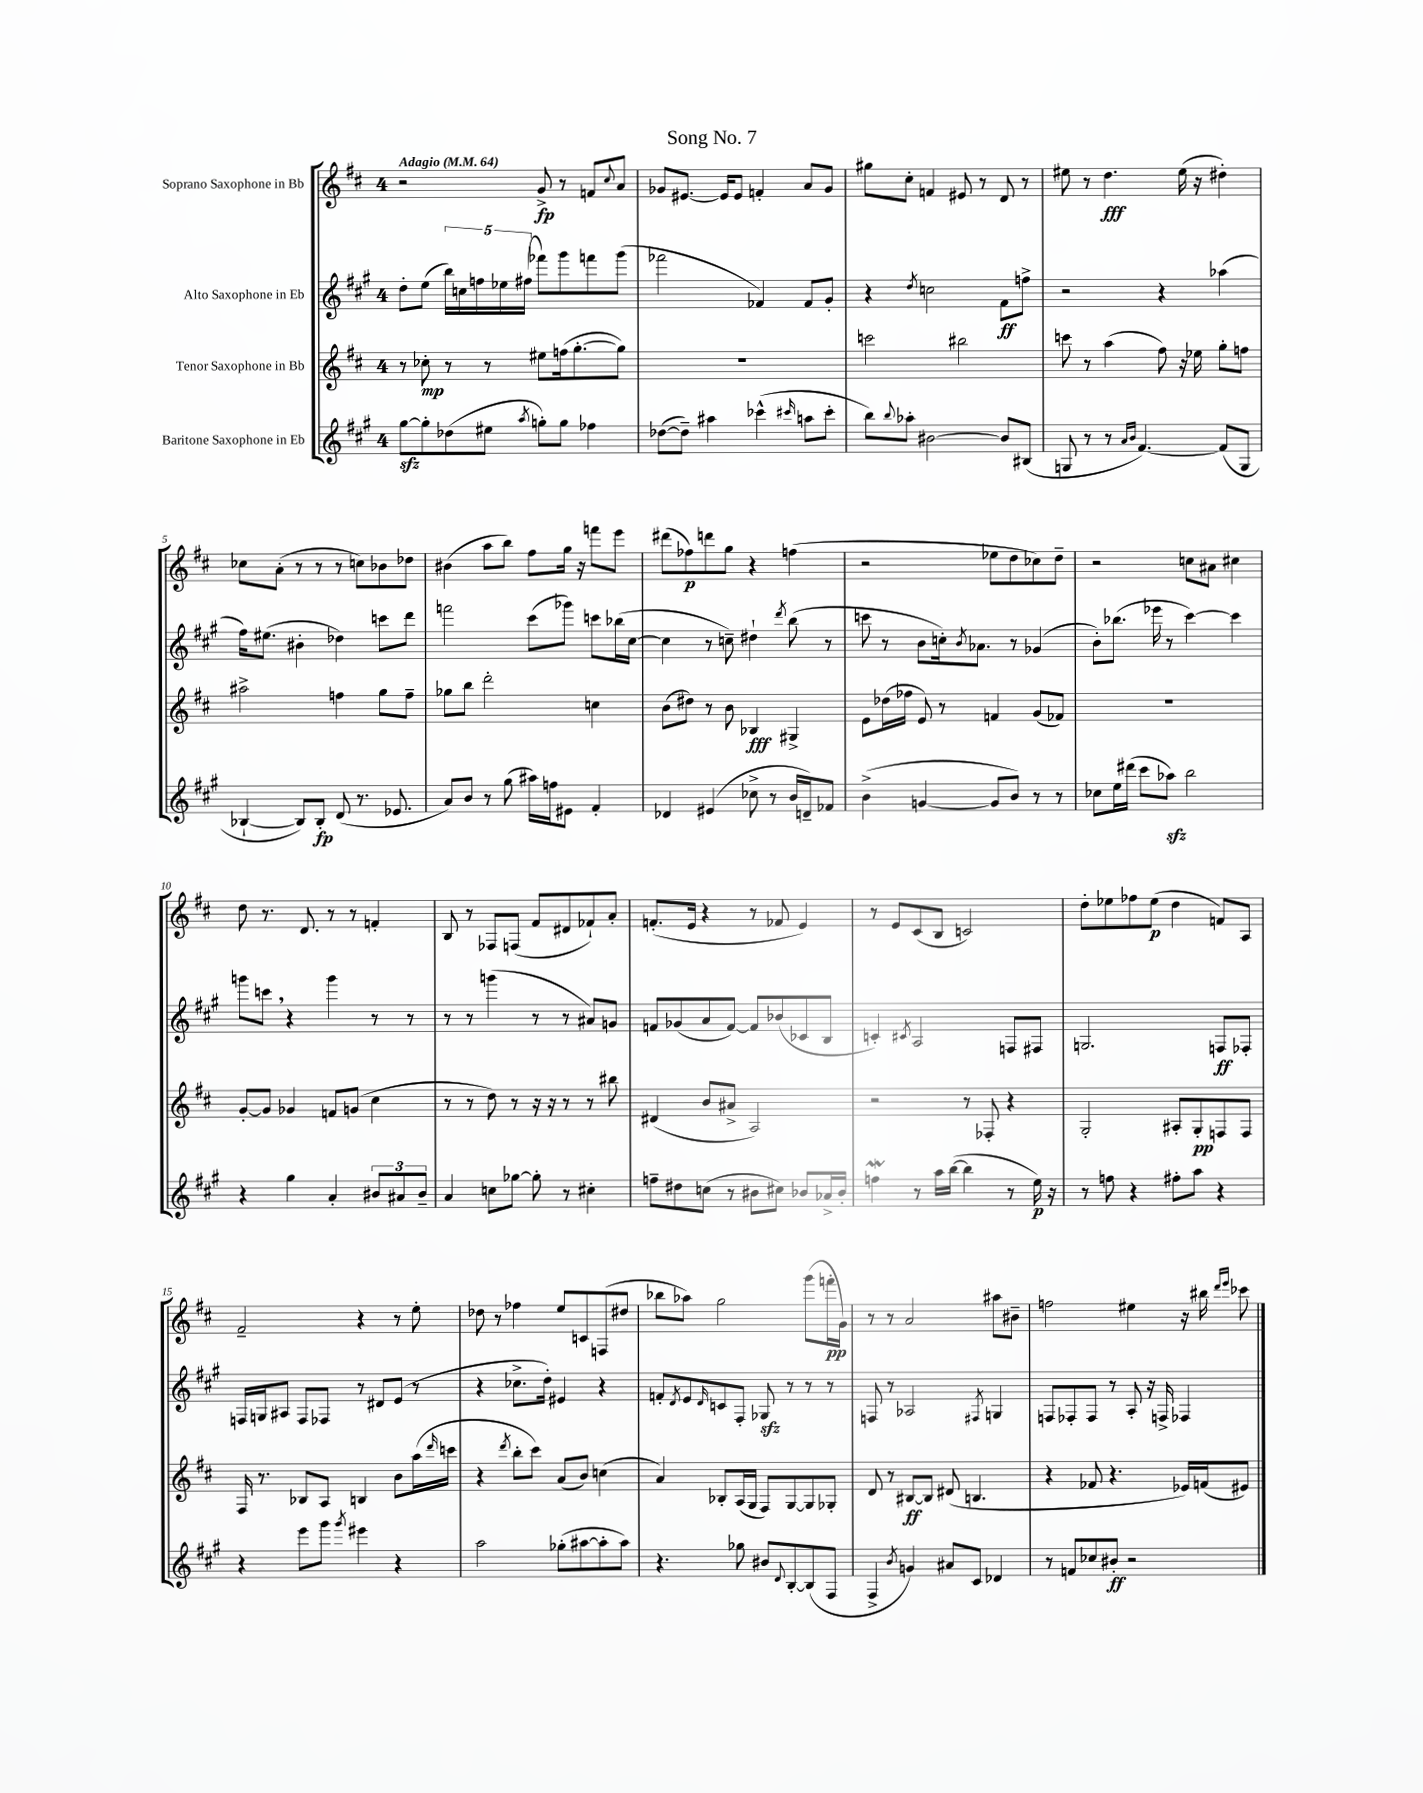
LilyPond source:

\header { title = "Song No. 7" }
<<
\new StaffGroup <<
\new Staff = "s0" \with { instrumentName = "Soprano Saxophone in Bb" } {
    \clef treble \key d \major \once \override Staff.TimeSignature.style = #'single-digit \time 4/4 \tempo "Adagio" 4 = 64
    r2 g'8->\fp r8 f'8 \appoggiatura { cis''8 } a'8 |
    ges'8 eis'8.~ eis'16 eis'8 f'4-. a'8 ges'8 |
    gis''8 cis''8-. f'4 eis'8 r8 d'8 r8 |
    eis''8 r8 d''4.\fff eis''16( r16 dis''4-.) |
    ces''8 a'8-.( r8 r8 r8 c''8) bes'8 des''8 |
    bis'4( a''8 b''8) fis''8 g''16 r16 f'''8 e'''8 |
    dis'''8( fes''8\p) d'''8 g''8 r4 f''4( |
    r2 ees''8 d''8 ces''8) d''8-- |
    r2 c''8 ais'8 cis''4 |
    d''8 r8. d'8. r8 r8 f'4-. |
    b8 r8 fes8 f8( fis'8 dis'8 fes'8-!) a'8-. |
    f'8.-.( e'16 r4 r8 fes'8 e'4) |
    r8 e'8 cis'8( b8 c'2) |
    d''8-. ees''8 fes''8 ees''8\p( d''4 f'8) a8 |
    fis'2-- r4 r8 e''8-. |
    des''8 r8 fes''4 e''8 c'8 f8( dis''8 |
    bes''8 aes''8) g''2 g'''8( f'''16-.\pp g'16) |
    r8 r8 a'2 ais''8 bis'8-- |
    f''2 eis''4 r16 bis''16 \grace { d'''16 e'''16 } ces'''8 \bar "|." |
}
\new Staff = "s1" \with { instrumentName = "Alto Saxophone in Eb" } {
    \clef treble \key a \major \once \override Staff.TimeSignature.style = #'single-digit \time 4/4
    d''8-. e''8( \tuplet 5/4 { b''16) c''16 f''16 ees''16 fis''16( } fes'''8) gis'''8 f'''8 gis'''8( |
    fes'''2 fes'4) fes'8 gis'8-. |
    r4 \acciaccatura { d''8 } c''2 fis'8\ff f''8-> |
    r2 r4 aes''4( |
    fis''16) eis''8.( bis'4-. des''4) c'''8 d'''8 |
    f'''2 cis'''8( ges'''8) c'''8 bes''16( cis''16~ |
    cis''4 r8 c''8--) dis''4-! \acciaccatura { d'''8 } b''8( r8 |
    c'''8 r8 b'8 c''16-.) \acciaccatura { b'8 } aes'8. r8 ges'4( |
    b'8-.) bes''8.( ees'''16 r8 cis'''4~) cis'''4 |
    g'''8 c'''8 \breathe r4 g'''4 r8 r8 |
    r8 r8 g'''4( r8 r8 ais'8) g'8 |
    f'8 ges'8( a'8 f'8~) f'8 bes'8( ces'8 b8 |
    c'4-.) \acciaccatura { cis'8 } a2 f8 fis8 |
    g2. f8\ff fes8-. |
    f16 g16 ais8 f8 fes8 r8 dis'8 e'8( r8 |
    r4 ces''8.-> d''16-.) eis'4 r4 |
    f'8-. \acciaccatura { d'8 } e'8 \grace { d'16 } c'8 fis8-. ges8\sfz r8 r8 r8 |
    f8 r8 aes2 \acciaccatura { fis8 } g4 |
    f8 fes8-. fes8 r8 a8-. r16 f16-> fes4 \bar "|." |
}
\new Staff = "s2" \with { instrumentName = "Tenor Saxophone in Bb" } {
    \clef treble \key d \major \once \override Staff.TimeSignature.style = #'single-digit \time 4/4
    r8 ces''8-.\mp r8 r8 eis''8 f''16( g''8.~-. g''8) |
    R1 |
    c'''2 bis''2 |
    c'''8 r8 a''4( fis''8) r16 ees''16 g''8-. f''8 |
    ais''2-> f''4 g''8 f''8-- |
    ges''8 b''8 d'''2-. c''4 |
    b'8( dis''8) r8 b'8 bes4\fff gis4-> |
    e'8 des''16( fes''16 e'8) r8 f'4 g'8( fes'8) |
    R1 |
    g'8~-. g'8 ges'4 f'8 g'8( cis''4 |
    r8 r8 d''8) r8 r16 r16 r8 r8 bis''8 |
    dis'4( b'8 ais'8-> a2) |
    r2 r8 fes8-. r4 |
    g2-. ais8-. g8-.\pp f8 f8 |
    fis16 r8. bes8 a8 b4 b'8 a''16( \grace { d'''16 } c'''16 |
    r4 \acciaccatura { d'''8 } b''8-. cis'''8) a'8( b'8) c''4( |
    a'4) bes8-. a16( g16 fis8) g8~ g8 ges8-. |
    d'8 r8 bis8~\ff bis8 dis'8( b4. |
    r4 fes'8 r4. ees'16) f'16( eis'8) \bar "|." |
}
\new Staff = "s3" \with { instrumentName = "Baritone Saxophone in Eb" } {
    \clef treble \key a \major \once \override Staff.TimeSignature.style = #'single-digit \time 4/4
    gis''8~\sfz gis''8-. des''8( eis''8 \acciaccatura { a''8 } g''8-.) g''8 fes''4 |
    des''8~( des''8--) ais''4 ces'''4-^( \grace { cis'''16 } a''8 cis'''8-. |
    b''8) \appoggiatura { b''8 } aes''8-. bis'2~ bis'8 bis8( |
    g8 r8 r8 \grace { a'16 b'16 } fis'4.~) fis'8( g8 |
    bes4~-! bes8) bes8-.\fp d'8( r8. ees'8. |
    a'8) b'8 r8 gis''8( ais''16) f''16 eis'8 fis'4-. |
    des'4 eis'4( ces''8-> r8 b'16 d'16--) fes'8 |
    b'4->( g'4~ g'8 b'8) r8 r8 |
    ces''8 e''16 dis'''16( cis'''8 aes''8\sfz) b''2 |
    r4 gis''4 a'4-. \tuplet 3/2 { bis'8 ais'8 bis'8-- } |
    a'4 c''8 ges''8~ ges''8-. r8 cis''4-. |
    f''8-- dis''8 c''8( r8 bis'8 cis''8) bes'8 aes'16-> bes'16-. |
    f''4\mordent r8 a''16 b''16~( b''4 r8 e''16\p) r16 |
    r8 f''8 r4 fis''8-. a''8 r4 |
    r4 e'''8 gis'''8 \acciaccatura { gis'''8 } eis'''4 r4 |
    a''2 ges''8-.( ais''8~ ais''8-. ais''8) |
    r4. ges''8 bis'8 \appoggiatura { d'8 } b8~-. b8( fis8 |
    fis4-> \acciaccatura { b'8 } g'4) ais'8 cis'8 des'4 |
    r8 f'8 ces''8 bis'8-.\ff r2 \bar "|." |
}
>>
>>
